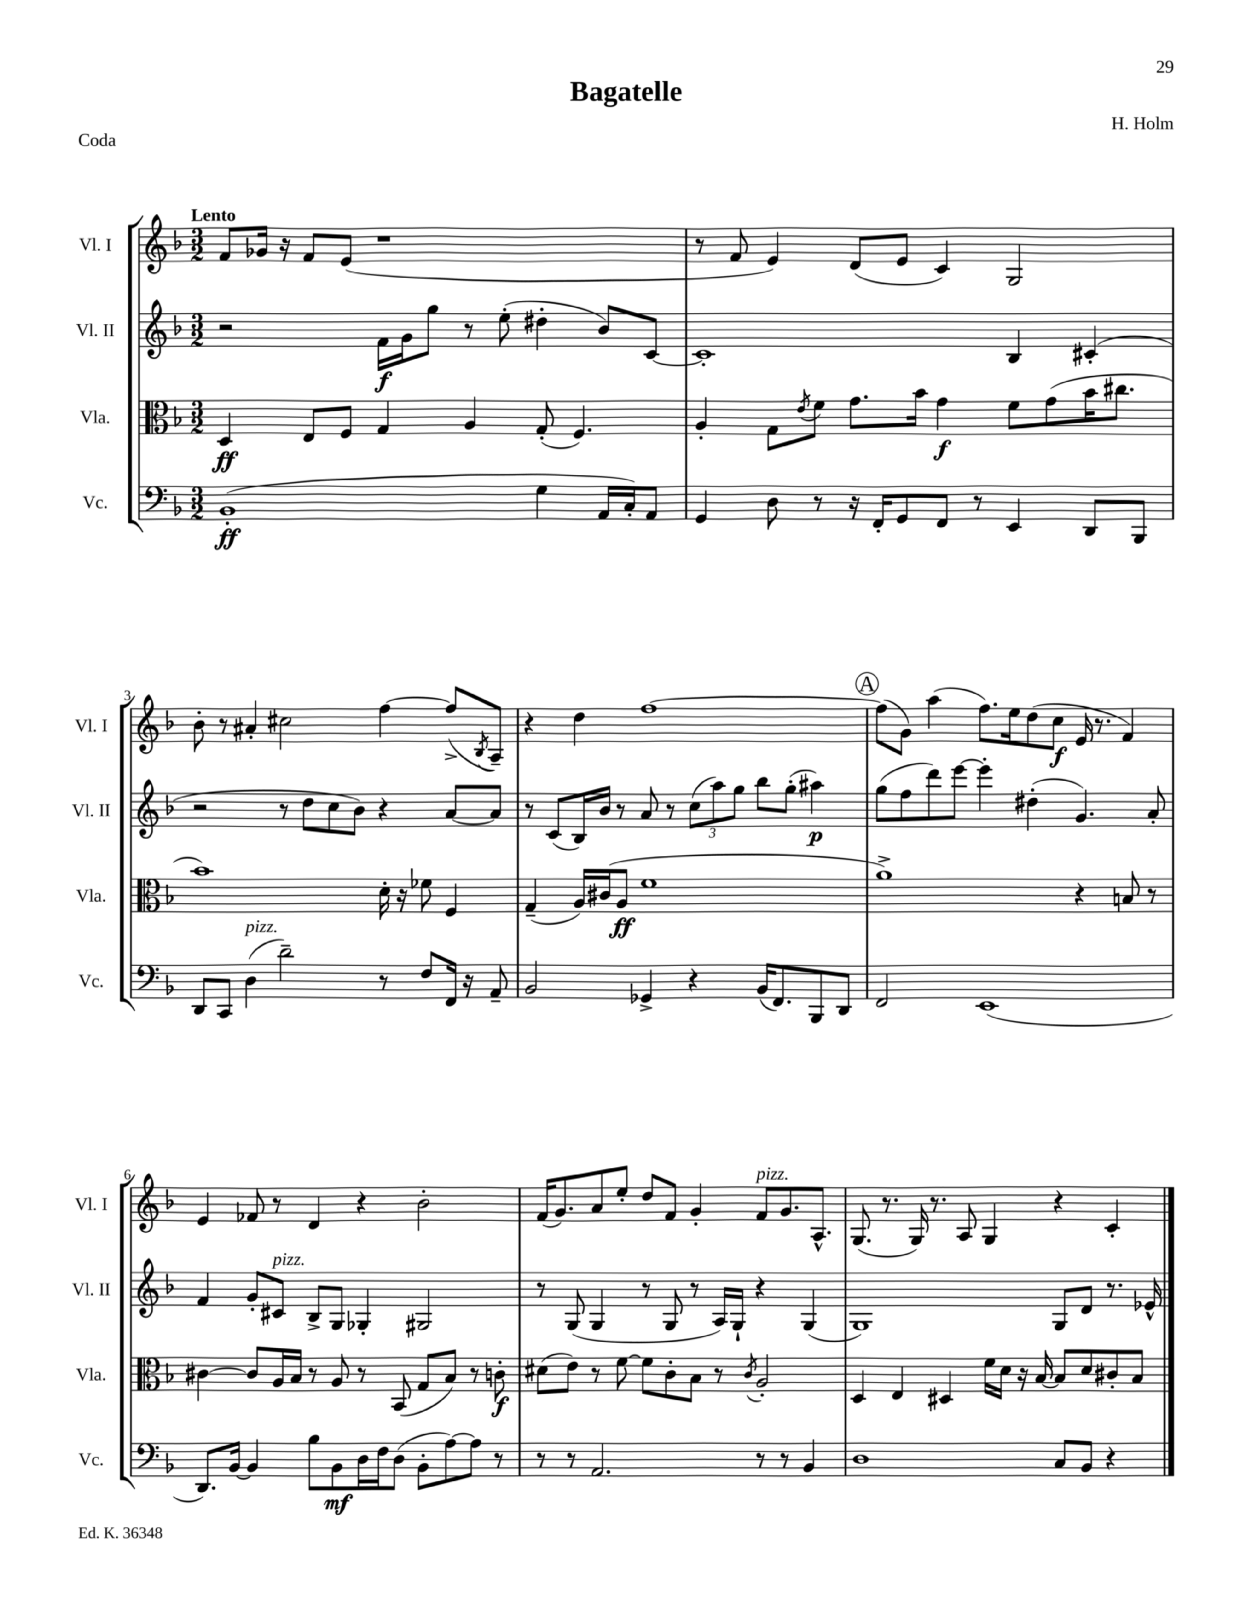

**kern	**dynam	**kern	**dynam	**kern	**dynam	**kern	**dynam
*part4	*part4	*part3	*part3	*part2	*part2	*part1	*part1
*staff4	*staff4	*staff3	*staff3	*staff2	*staff2	*staff1	*staff1
*I"Vc.	*	*I"Vla.	*	*I"Vl. II	*	*I"Vl. I	*
*I'Vc.	*	*I'Vla.	*	*I'Vl. II	*	*I'Vl. I	*
*clefF4	*	*clefC3	*	*clefG2	*	*clefG2	*
*k[b-]	*	*k[b-]	*	*k[b-]	*	*k[b-]	*
*M3/2	*	*M3/2	*	*M3/2	*	*M3/2	*
=1	=1	=1	=1	=1	=1	=1	=1
!	!	!	!	!	!	!LO:TX:a:B:t=Lento	!
(1BB-'	ff	4D/	ff	2r	.	8f/L	.
.	.	.	.	.	.	16g-X/Jk	.
.	.	.	.	.	.	16r	.
.	.	8E/L	.	.	.	8f/L	.
.	.	8F/J	.	.	.	(8e/J	.
.	.	4G/	.	16f\LL	f	1r	.
.	.	.	.	16g\J	.	.	.
.	.	.	.	8gg\J	.	.	.
.	.	4A/	.	8r	.	.	.
.	.	.	.	(8ee'\	.	.	.
4G\	.	(8G'/	.	4dd#X'\	.	.	.
.	.	4.F/)	.	.	.	.	.
16AA/LL	.	.	.	8b-/L)	.	.	.
16C'/J)	.	.	.	.	.	.	.
8AA/J	.	.	.	[8c/J	.	.	.
=2	=2	=2	=2	=2	=2	=2	=2
4GG/	.	4A'/	.	1c']	.	8r	.
.	.	.	.	.	.	8f/	.
8D\	.	8G\L	.	.	.	4e/)	.
.	.	8qe/	.	.	.	.	.
8r	.	8f\J	.	.	.	.	.
16r	.	8.g\L	.	.	.	(8d/L	.
16FF'/KL	.	.	.	.	.	.	.
8GG/	.	.	.	.	.	8e/J	.
.	.	16b-\Jk	.	.	.	.	.
8FF/J	.	4g\	f	.	.	4c/)	.
8r	.	.	.	.	.	.	.
4EE/	.	8f\L	.	4B-/	.	2G/	.
.	.	(8g\	.	.	.	.	.
8DD/L	.	16b-\K	.	(4c#X'/	.	.	.
.	.	8.cc#X\J	.	.	.	.	.
8BBB-/J	.	.	.	.	.	.	.
!!LO:LB:g=z
=3	=3	=3	=3	=3	=3	=3	=3
8DD/L	.	1b-)	.	2r	.	8b-'\	.
8CC/J	.	.	.	.	.	8r	.
!LO:TX:a:i:t=pizz.	!	!	!	!	!	!	!
(4D\	.	.	.	.	.	4a#X'/	.
2d~\)	.	.	.	8r	.	2cc#X\	.
.	.	.	.	8dd\L	.	.	.
.	.	.	.	8cc\	.	.	.
.	.	.	.	8b-\J)	.	.	.
8r	.	16d'\	.	4r	.	[4ff\	.
.	.	16r	.	.	.	.	.
8F/L	.	8f-X\	.	.	.	.	.
16FF/Jk	.	4F/	.	[8a/L	.	(8ff^/L]	.
16r	.	.	.	.	.	.	.
.	.	.	.	.	.	8qB-/	.
8AA~/	.	.	.	8a/J]	.	8A~/J)	.
=4	=4	=4	=4	=4	=4	=4	=4
2BB-/	.	(4G~/	.	8r	.	4r	.
.	.	.	.	(8c/L	.	.	.
.	.	16A/LL)	.	16B-/L)	.	4dd\	.
.	.	(16c#X/J	.	16b-/JJ	.	.	.
.	.	8A/J	ff	8r	.	.	.
4GG-X^/	.	1f	.	8a/	.	[1ff	.
.	.	.	.	8r	.	.	.
4r	.	.	.	(12cc\L	.	.	.
.	.	.	.	12aa\)	.	.	.
.	.	.	.	12gg\J	.	.	.
(16BB-/KL	.	.	.	8bb-\L	.	.	.
8.FF/)	.	.	.	.	.	.	.
.	.	.	.	(8gg'\J	.	.	.
8BBB-/	.	.	.	4aa#X\)	p	.	.
8DD/J	.	.	.	.	.	.	.
!!LO:REH:place=s1:t=A
=5	=5	=5	=5	=5	=5	=5	=5
2FF/	.	1a^)	.	(8gg\L	.	(8ff\L]	.
.	.	.	.	8ff\	.	8g\J)	.
.	.	.	.	8ddd\)	.	(4aa\	.
.	.	.	.	[8eee\J	.	.	.
(1EE	.	.	.	4eee'\]	.	8.ff\L)	.
.	.	.	.	.	.	16ee\k	.
.	.	.	.	(4dd#X'\	.	(8dd\	.
.	.	.	.	.	.	8cc\J	f
.	.	4r	.	4.g/)	.	16e/	.
.	.	.	.	.	.	8.r	.
.	.	8Bn/	.	.	.	4f/)	.
.	.	8r	.	8a'/	.	.	.
!!LO:LB:g=z
=6	=6	=6	=6	=6	=6	=6	=6
8.DD/L)	.	[4c#X\	.	4f/	.	4e/	.
[16BB-/Jk	.	.	.	.	.	.	.
4BB-/]	.	8c#/L]	.	8g'/L	.	8f-X/	.
!	!	!	!	!LO:TX:a:i:t=pizz.	!	!	!
.	.	16A/L	.	8c#X/J	.	8r	.
.	.	16B-/JJ	.	.	.	.	.
8B-\L	.	8r	.	8B-^/L	.	4d/	.
8BB-\	mf	8A/	.	8G/J	.	.	.
16D\L	.	8r	.	4G-X'/	.	4r	.
16F\J	.	.	.	.	.	.	.
(8D\J	.	(8BB-/	.	.	.	.	.
8BB-'\L	.	8G/L	.	2G#X/	.	2b-'\	.
[8A\)	.	8B-/J)	.	.	.	.	.
8A\J]	.	8r	.	.	.	.	.
8r	.	8cn'\	f	.	.	.	.
=7	=7	=7	=7	=7	=7	=7	=7
8r	.	(8d#X\L	.	8r	.	(16f/KL	.
.	.	.	.	.	.	8.g/)	.
8r	.	8e\J)	.	(8G/	.	.	.
2.AA/	.	8r	.	4G/	.	8a/	.
.	.	[8f\	.	.	.	8ee'/J	.
.	.	8f\L]	.	8r	.	8dd/L	.
.	.	8c'\	.	8G/	.	8f/J	.
.	.	8B-\J	.	8r	.	4g'/	.
.	.	8r	.	16A/LL)	.	.	.
.	.	.	.	16G`/JJ	.	.	.
.	.	8qc/	.	.	.	.	.
!	!	!	!	!	!	!LO:TX:a:i:t=pizz.	!
8r	.	2A'/	.	4r	.	8f/L	.
8r	.	.	.	.	.	8.g/	.
4BB-/	.	.	.	(4G/	.	.	.
.	.	.	.	.	.	8.A^^/J	.
=8	=8	=8	=8	=8	=8	=8	=8
1D	.	4D/	.	1G)	.	(8.G/	.
.	.	.	.	.	.	8.r	.
.	.	4E/	.	.	.	.	.
.	.	.	.	.	.	16G/)	.
.	.	.	.	.	.	8.r	.
.	.	4D#X/	.	.	.	.	.
.	.	.	.	.	.	8A/	.
.	.	16f\LL	.	.	.	4G/	.
.	.	16d\JJ	.	.	.	.	.
.	.	16r	.	.	.	.	.
.	.	[16B-/	.	.	.	.	.
8C/L	.	8B-/L]	.	8G/L	.	4r	.
8BB-/J	.	8d/	.	8d/J	.	.	.
4r	.	8c#X'/	.	8.r	.	4c'/	.
.	.	8B-/J	.	.	.	.	.
.	.	.	.	16e-X^^/	.	.	.
==	==	==	==	==	==	==	==
*-	*-	*-	*-	*-	*-	*-	*-
